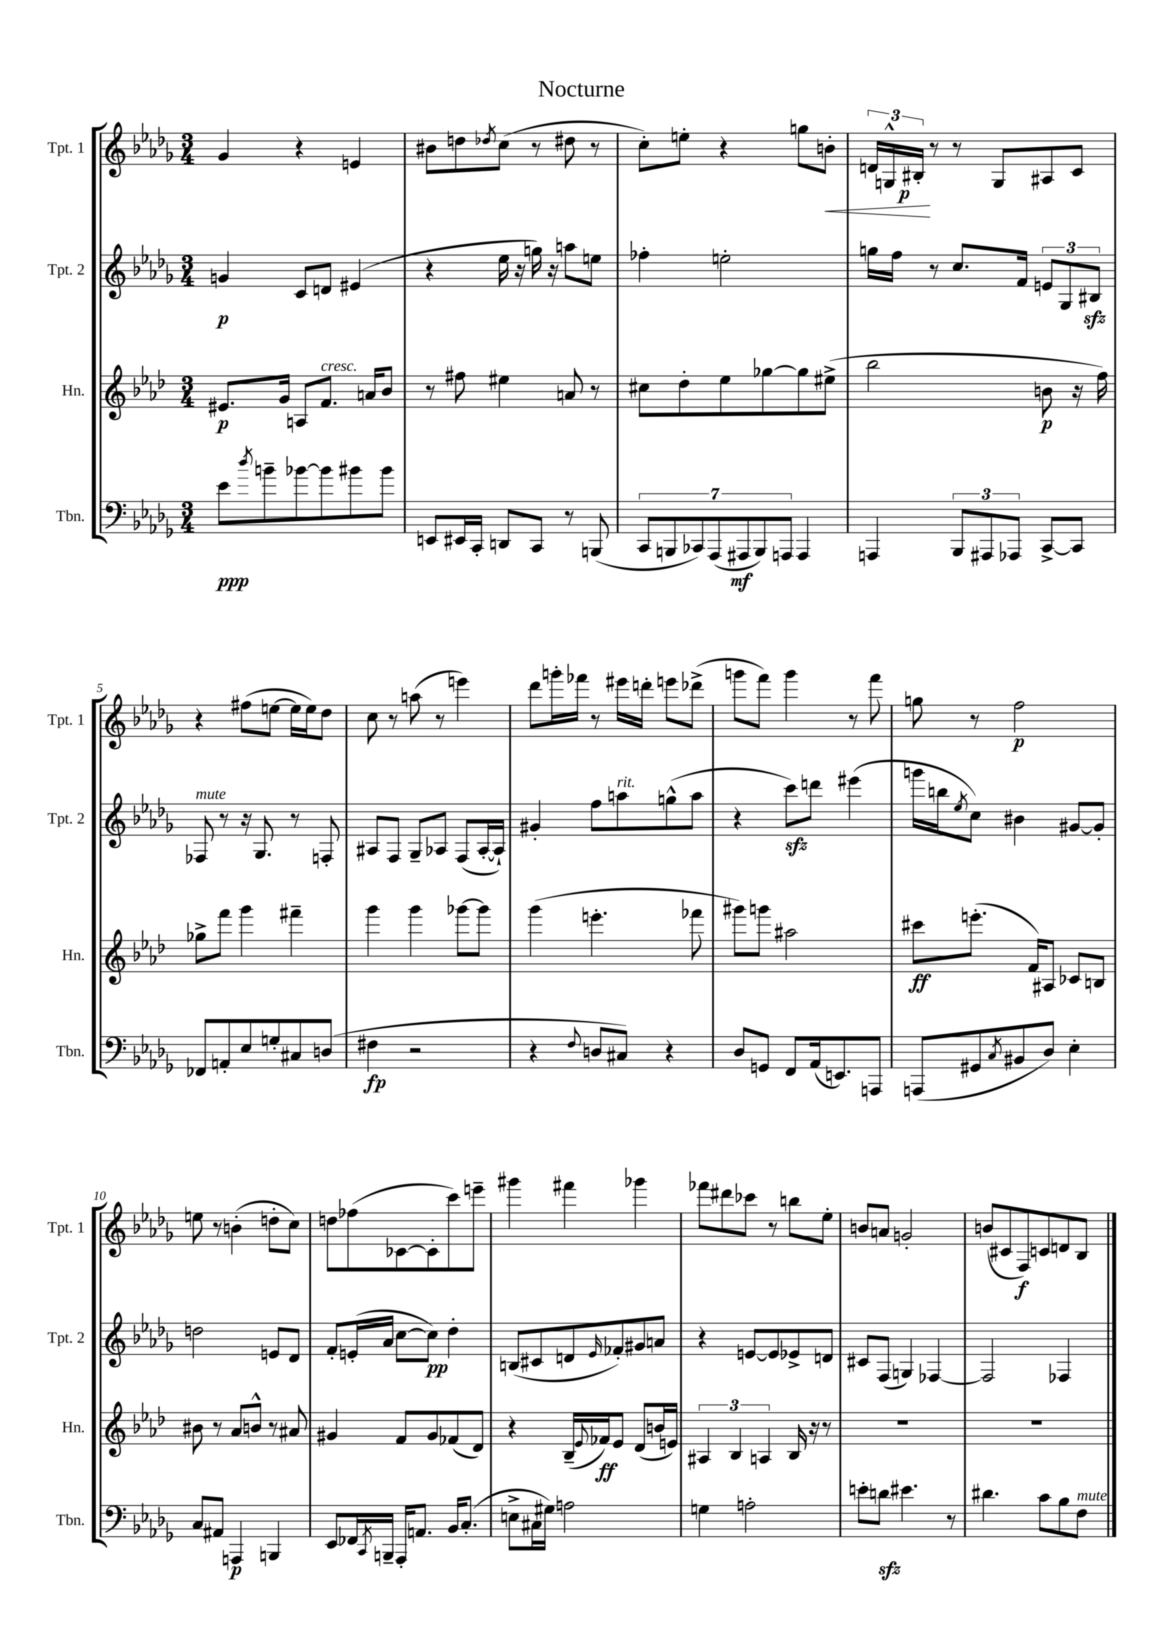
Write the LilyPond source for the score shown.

\header { title = "Nocturne" }
<<
\new StaffGroup <<
\new Staff = "s0" \with { instrumentName = "Tpt. 1" shortInstrumentName = "Tpt. 1" } {
    \clef treble \key des \major \numericTimeSignature \time 3/4
    ges'4 r4 e'4 |
    bis'8 d''8 \acciaccatura { des''8 } c''8( r8 dis''8 r8 |
    c''8-.) e''8-. r4 g''8 b'8-.\< |
    \tuplet 3/2 { d'16 g16-^ bis16-.\p\! } r8 r8 g8 ais8 c'8 |
    r4 fis''8( e''8~ e''16 e''16) des''8 |
    c''8 r8 a''8( r8 e'''4) |
    des'''8 g'''16-. fes'''16 r8 eis'''16 d'''16-. e'''8 des'''8->( |
    g'''8 f'''8) g'''4 r8 f'''8 |
    g''8 r8 f''2\p |
    e''8 r8 b'4-.( d''8-. c''8) |
    d''8 fes''8( ces'8~ ces'8-. c'''8) e'''8-- |
    gis'''4 fis'''4 ges'''4 |
    fes'''8 dis'''8 ces'''8 r8 b''8 ees''8-. |
    b'8 a'8 g'2-. |
    b'8( cis'8 f8\f) c'8 d'8 bes8 \bar "|." |
}
\new Staff = "s1" \with { instrumentName = "Tpt. 2" shortInstrumentName = "Tpt. 2" } {
    \clef treble \key des \major \numericTimeSignature \time 3/4
    g'4\p c'8 d'8 eis'4( |
    r4 ees''16 r16 g''16) r16 a''8 e''8 |
    fes''4-. e''2-. |
    g''16 f''16 r8 c''8. f'16 \tuplet 3/2 { e'8 ges8 bis8\sfz } |
    fes8^\markup { \italic "mute" } r8 r16 ges8. r8 f8-. |
    ais8 f8 ges8-- aes8 f8( aes16~-. aes16-!) |
    gis'4-. f''8 a''8^\markup { \italic "rit." } g''8-^( a''8 |
    r4 c'''8\sfz) d'''8 eis'''4( |
    g'''16 b''16 \acciaccatura { ees''8 } c''8) bis'4 gis'8~ gis'8-. |
    d''2 e'8 des'8 |
    f'8-. e'16-.( aes'16 c''8~ c''8\pp) des''4-. |
    b8( cis'8 d'8 \grace { ees'16 } fes'8-.) gis'8 a'8 |
    r4 e'8~ e'8 ees'8-> d'8 |
    cis'8 f8( g4) fes4~ |
    fes2 fes4 \bar "|." |
}
\new Staff = "s2" \with { instrumentName = "Hn." shortInstrumentName = "Hn." } {
    \clef treble \key aes \major \numericTimeSignature \time 3/4
    eis'8.\p g'16 a8 f'8.^\markup { \italic "cresc." } a'16 bes'8 |
    r8 fis''8 eis''4 a'8 r8 |
    cis''8 des''8-. ees''8 ges''8~ ges''8 eis''8->( |
    bes''2 b'8\p r16 f''16) |
    ges''8-> f'''8 g'''4 fis'''4-- |
    g'''4 g'''4 ges'''8~ ges'''8 |
    g'''4( e'''4.-. fes'''8 |
    gis'''8) g'''8 ais''2 |
    cis'''8\ff e'''8.-.( f'16) ais8 ces'8 b8 |
    bis'8 r8 aes'8 b'8-^ r8 ais'8 |
    gis'4 f'8 gis'8 fes'8( des'8) |
    r4 bes16--( \appoggiatura { ees'8 } fes'16\ff) ees'8 des'8( b'16 e'16) |
    \tuplet 3/2 { ais4 bes4 a4 } bes16 r16 r8 |
    R2. |
    R2. \bar "|." |
}
\new Staff = "s3" \with { instrumentName = "Tbn." shortInstrumentName = "Tbn." } {
    \clef bass \key des \major \numericTimeSignature \time 3/4
    ees'8\ppp \acciaccatura { des''8 } b'8-- bes'8~ bes'8 bis'8 bis'8 |
    e,8 eis,16 c,16-. d,8 c,8 r8 b,,8( |
    \tuplet 7/4 { c,8 b,,8 ces,8) aes,,8( ais,,8\mf b,,8) a,,8 } a,,4 |
    a,,4 \tuplet 3/2 { bes,,8 ais,,8 aes,,8 } c,8~-> c,8 |
    fes,8 a,8-. ees8 g8-. cis8 d8( |
    fis4\fp r2 |
    r4 \appoggiatura { f8 } d8 cis8) r4 |
    des8 g,8 f,8 aes,16( e,8.) a,,8 |
    a,,8( gis,8 \acciaccatura { c8 } bis,8 des8) ees4-. |
    c8 ais,8 a,,4\p b,,4 |
    ees,8 fes,16 \acciaccatura { c,8 } b,,16-- aes,,16-. a,8. bes,16 c8.-.( |
    e8-> cis16 gis16) a2 |
    g4 a2-. |
    e'8-. d'8\sfz eis'4. r8 |
    dis'4. c'8 bes8 f8^\markup { \italic "mute" } \bar "|." |
}
>>
>>
